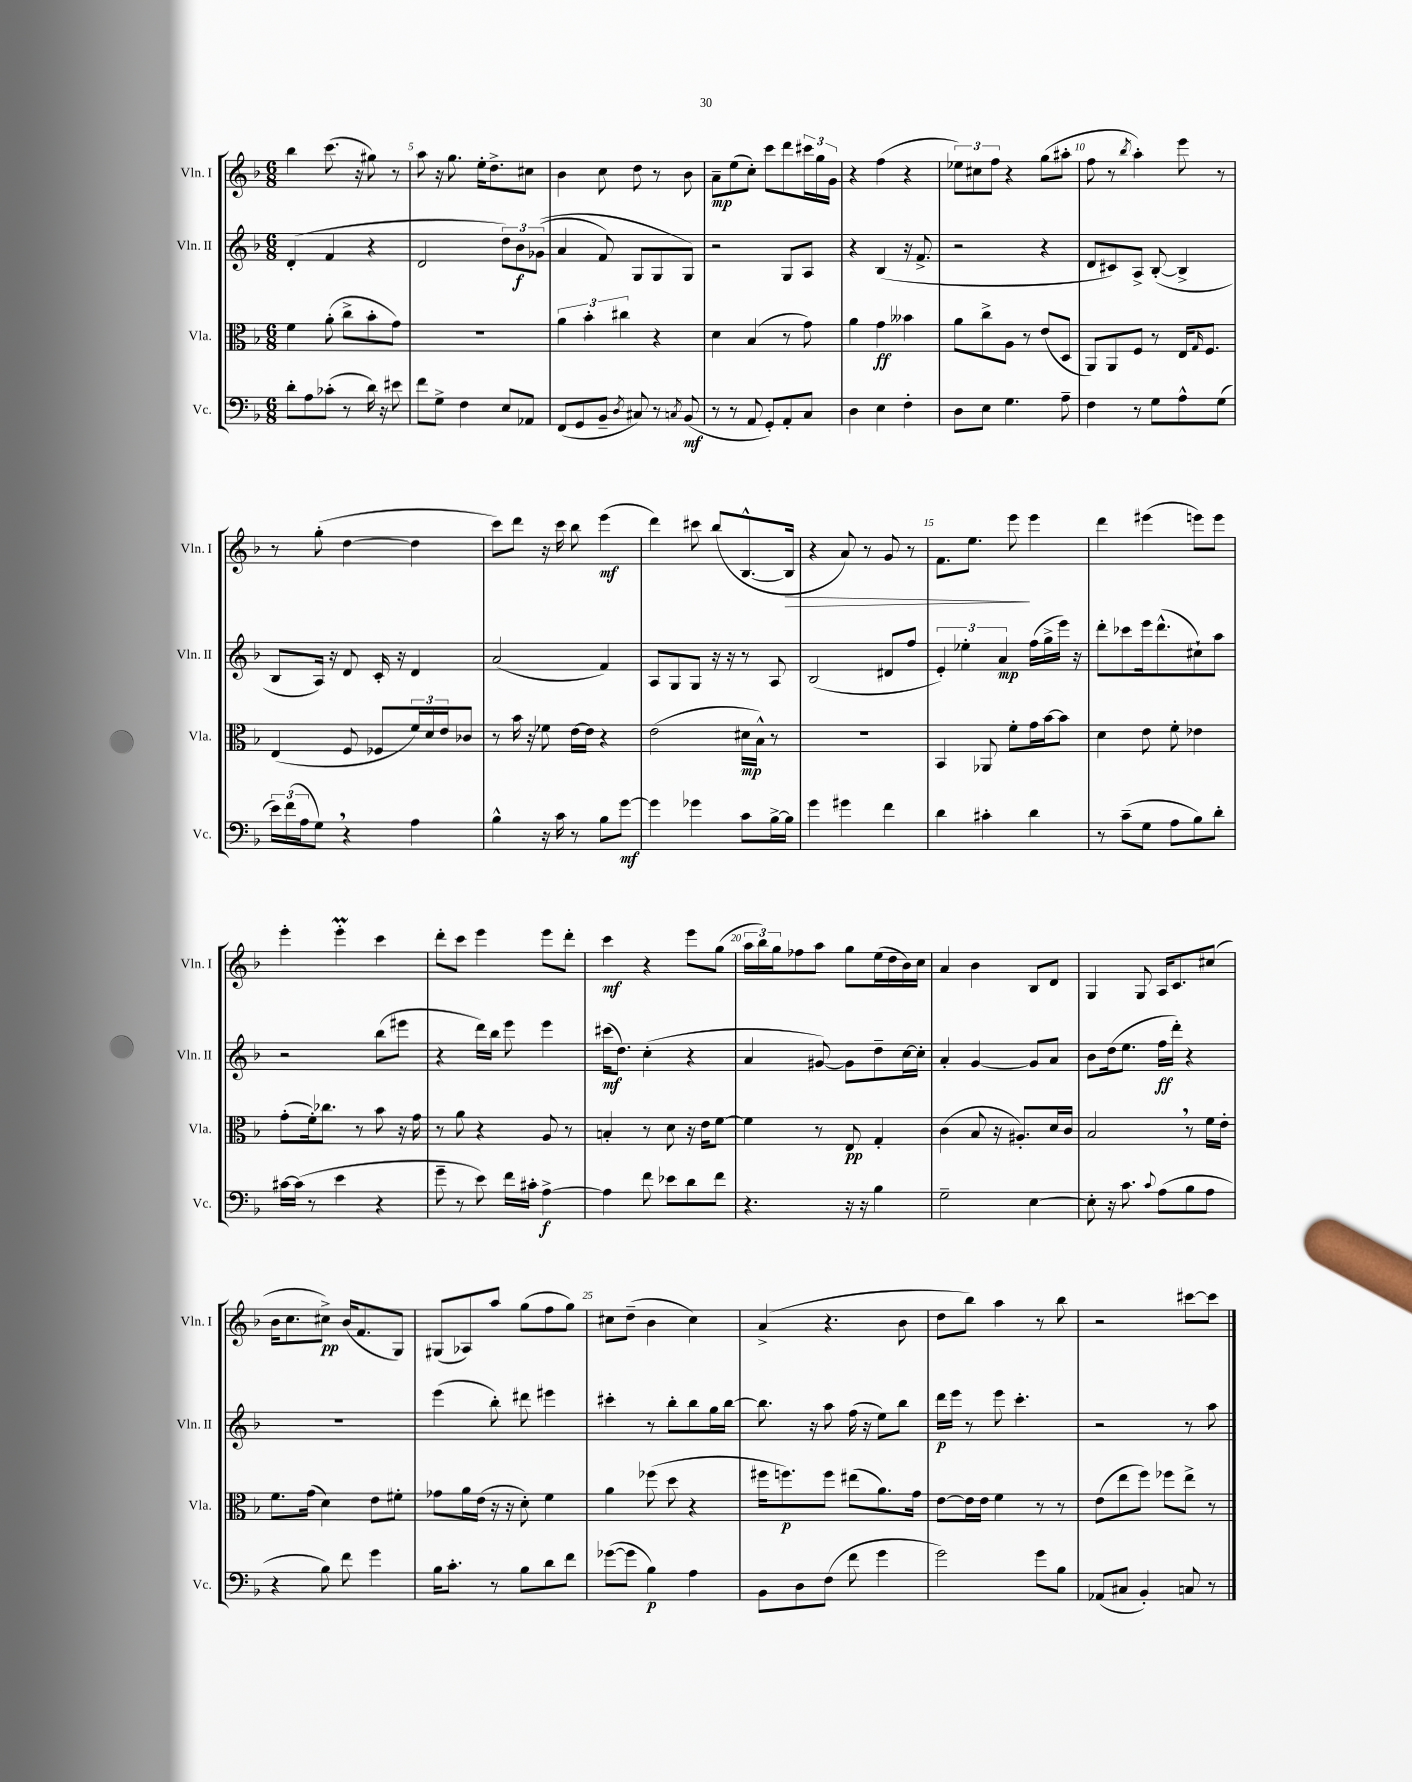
<<
\new StaffGroup <<
\new Staff = "s0" \with { instrumentName = "Vln. I" shortInstrumentName = "Vln. I" } {
    \clef treble \key f \major \numericTimeSignature \time 6/8
    bes''4 c'''8.( r16 gis''8) r8 |
    a''8 r16 g''8. e''16-. d''8.-> cis''8 |
    bes'4 c''8 d''8 r8 bes'8 |
    a'8--\mp e''8( c''8-.) c'''8 d'''8 \tuplet 3/2 { cis'''16 g''16 g'16 } |
    r4 f''4( r4 |
    \tuplet 3/2 { ees''8) cis''8 f''8 } r4 g''8( ais''8-. |
    f''8 r8 \acciaccatura { bes''8 } a''4-.) e'''8 r8 |
    r8 g''8-.( d''4~ d''4 |
    c'''8) d'''8 r16 c'''16 bes''8 e'''4\mf( |
    d'''4) cis'''8 bes''8( bes8.~-^ bes16\> |
    r4 a'8) r8 g'8 r8 |
    f'8. e''8. e'''8\! e'''4 |
    d'''4 eis'''4( e'''8) e'''8 |
    e'''4-. e'''4-.\prall c'''4 |
    d'''8-. c'''8 e'''4 e'''8 d'''8-. |
    c'''4\mf r4 e'''8 g''8( |
    \tuplet 3/2 { a''16 bes''16) g''16 } fes''8 a''8 g''8 e''16( d''16 bes'16) c''16 |
    a'4 bes'4 bes8 d'8 |
    g4 g8 a16 c'8. cis''8( |
    bes'16 c''8. cis''8->\pp) bes'16( f'8. g8) |
    gis8( aes8) a''8 g''8( f''8 g''8) |
    cis''8 d''8--( bes'4 cis''4) |
    a'4->( r4. bes'8 |
    d''8 bes''8) a''4 r8 bes''8 |
    r2 cis'''8~ cis'''8 \bar "|." |
}
\new Staff = "s1" \with { instrumentName = "Vln. II" shortInstrumentName = "Vln. II" } {
    \clef treble \key f \major \numericTimeSignature \time 6/8
    d'4-.( f'4 r4 |
    d'2 \tuplet 3/2 { d''8) bes'8\f ges'8(\( } |
    a'4 f'8) g8 g8 g8\) |
    r2 g8 a8 |
    r4 bes4( r16 f'8.-> |
    r2 r4 |
    d'8 cis'8) a8-> bes8~-.( bes4-> |
    bes8 a16) r16 d'8 c'16-. r16 d'4 |
    a'2( f'4) |
    a8 g8 g8 r16 r16 r8 a8 |
    bes2( dis'8 f''8 |
    \tuplet 3/2 { e'4-.) ees''4-. a'4\mp } f''16( g''16-> e'''16) r16 |
    d'''8-. ces'''8 e'''16 d'''8.-^( cis''8-!) a''8 |
    r2 bes''8( eis'''8 |
    r4 d'''16) bes''16 e'''8 e'''4 |
    cis'''16\mf( d''8.) c''4-.( r4 |
    a'4 gis'8~) gis'8 d''8-- c''16~ c''16-. |
    a'4-. g'4~ g'8 a'8 |
    bes'8 d''16( e''8. f''16\ff d'''16-.) r4 |
    R2. |
    e'''4( bes''8-.) dis'''8 eis'''4 |
    cis'''4-. r8 bes''8-. bes''8 g''16 bes''16~ |
    bes''8. r16 a''8 f''16( r16 e''8) bes''8 |
    d'''16\p e'''16 r8 e'''8 c'''4.-. |
    r2 r8 a''8 \bar "|." |
}
\new Staff = "s2" \with { instrumentName = "Vla." shortInstrumentName = "Vla." } {
    \clef alto \key f \major \numericTimeSignature \time 6/8
    f'4 a'8-.( c''8-> bes'8-. g'8) |
    R2. |
    \tuplet 3/2 { a'4 bes'4-. cis''4 } r4 |
    d'4 bes4( r8 g'8) |
    a'4 g'4\ff beses'4 |
    a'8 c''8-> a8 r8 e'8( d8 |
    a,8) a,8 f8 r8 e16 \grace { g16 } f8. |
    e4( f8 fes8 \tuplet 3/2 { f'16) d'16 e'16 } ces'8 |
    r8 bes'16 r16 fes'8 e'16~ e'16 r4 |
    e'2( dis'16\mp bes16-^) r8 |
    R2. |
    bes,4 aes,8 f'8-. g'16 bes'16~ bes'8 |
    d'4 e'8 f'8-. ees'4 |
    g'8-.( f'16-.) ces''8. r8 bes'8 r16 g'16 |
    r8 a'8 r4 a8 r8 |
    b4-. r8 d'8 r16 e'16 f'8~ |
    f'4 r8 e8\pp g4-. |
    c'4( bes8 r16 ais8.-.) d'16 c'16 |
    bes2 \breathe r8 f'16 e'16-. |
    f'8. g'16( d'4) e'8 fis'8-. |
    ges'8 a'16 e'16( r16 r16 d'8-.) f'4 |
    a'4 fes''8( d''8 r4 |
    fis''16 f''8.\p) f''8 eis''8( a'8.) g'16 |
    e'8~ e'16 e'16 f'4 r8 r8 |
    e'8( e''8 f''8) fes''8 e''8-> r8 \bar "|." |
}
\new Staff = "s3" \with { instrumentName = "Vc." shortInstrumentName = "Vc." } {
    \clef bass \key f \major \numericTimeSignature \time 6/8
    d'8-. a8 ces'8-.( r8 d'16) r16 eis'8 |
    f'8 g8-> f4 e8 aes,8 |
    f,8( g,8 bes,8-- \acciaccatura { d8 } cis8) r8 \acciaccatura { c8 } bes,8\mf( |
    r8 r8 a,8 g,8-.) a,8-. c8 |
    d4 e4 f4-. |
    d8 e8 g4. a8-- |
    f4 r8 g8 a8-^ g8( |
    \tuplet 3/2 { e'16) f'16( a16 } g8) \breathe r4 a4 |
    bes4-^ r16 c'16 r8 bes8 g'8~\mf |
    g'4 ges'4 c'8 bes16~-> bes16 |
    g'4 gis'4 f'4 |
    d'4 cis'4-. d'4 |
    r8 c'8--( g8 a8 bes8) d'8-. |
    cis'16~ cis'16( r8 e'4 r4 |
    g'8-- r8 e'8) f'16 cis'16-. a4~->\f |
    a4 f'8 ees'8 d'8 f'8 |
    r4. r16 r16 bes4 |
    g2-- e4~ |
    e8-. r16 c'8. \appoggiatura { c'8 } a8( bes8 a8 |
    r4 bes8) f'8 g'4 |
    bes16 c'8.-. r8 bes8 d'8 f'8 |
    ges'8~( ges'8 bes4\p) a4 |
    bes,8 d8 f8( f'8 g'4 |
    g'2) g'8 bes8 |
    aes,8( cis8 bes,4-.) c8 r8 \bar "|." |
}
>>
>>
\layout { \context { \Score currentBarNumber = #4 \override BarNumber.break-visibility = ##(#f #t #t) barNumberVisibility = #(every-nth-bar-number-visible 5) } }
